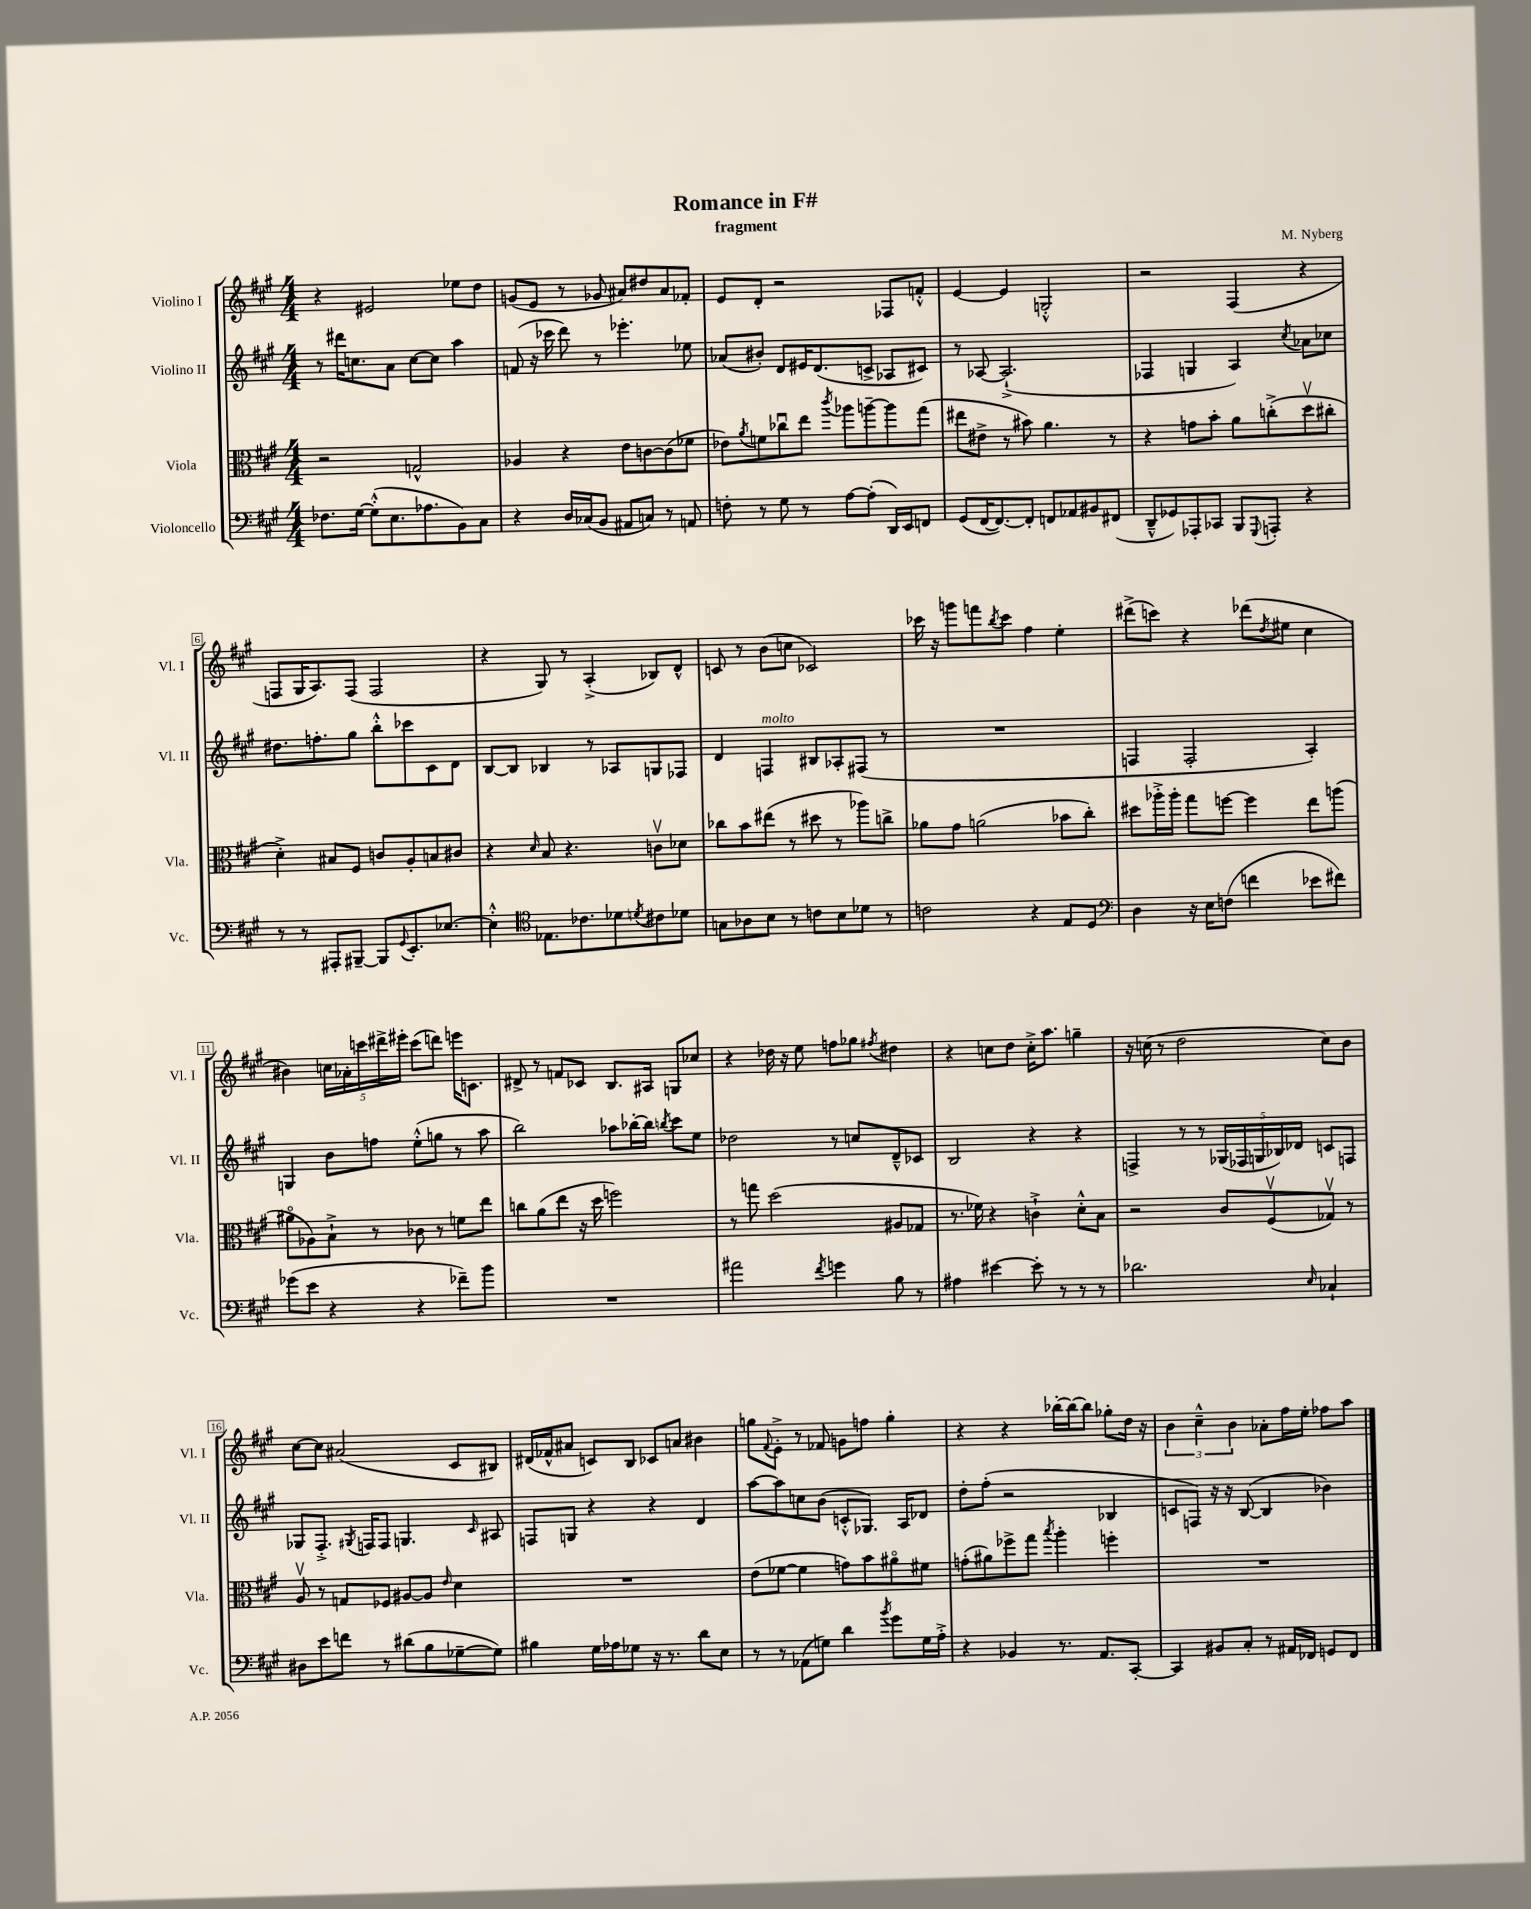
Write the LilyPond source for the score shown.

\header { title = "Romance in F#" composer = "M. Nyberg" subtitle = "fragment" }
<<
\new StaffGroup <<
\new Staff = "s0" \with { instrumentName = "Violino I" shortInstrumentName = "Vl. I" } {
    \clef treble \key a \major \numericTimeSignature \time 4/4
    r4 eis'2 ees''8 d''8 |
    g'8( e'8 r8 ges'8 ais'8) dis''8 ais'8 fes'8-. |
    e'8 d'8-. r2 fes8 f'8-.-^ |
    e'4~ e'4 g2-.-^ |
    r2 fis4( r4 |
    f8 gis16 a8.) f8( f2 |
    r4 gis8) r8 a4-.->( bes8) d'8-^ |
    c'8 r8 b'8( c''8 ces'2) |
    ces'''16 r16 g'''8 f'''8 \acciaccatura { b''8 } ces'''8 fis''4 e''4-. |
    dis'''8->( c'''8) r4 des'''8( \acciaccatura { d''8 } eis''8 cis''4 |
    bis'4) \tuplet 5/4 { c''16 aes'16-. c'''16 dis'''16-> eis'''16-. } c'''8( d'''8) e'''16 c'8. |
    dis'8-> r8 f'8 ces'8 b8. ais16 g8 ces''8 |
    r4 des''16 r16 e''8 f''8 ges''8 \acciaccatura { fis''8 } dis''4 |
    r4 c''8 d''8 c''16-.-> a''8. g''4-- |
    r16 c''16( r8 d''2 c''8) b'8 |
    cis''8~ cis''8 ais'2( cis'8 bis8) |
    dis'16( fes'16-^ ais'8 c'8) b8 ces'8 a'8 bis'4 |
    g''8 \appoggiatura { fis'8 } e'8-.-> r8 fes'8 g'8 f''8 g''4-. |
    r4 r4 bes''16~-. bes''16~ bes''8 ges''8-. d''16 r16 |
    \tuplet 3/2 { b'4 cis''4---^ b'4 } aes'8-. fis''16 e''16-. fes''8 a''8 \bar "|." |
}
\new Staff = "s1" \with { instrumentName = "Violino II" shortInstrumentName = "Vl. II" } {
    \clef treble \key a \major \numericTimeSignature \time 4/4
    r8 dis'''16 c''8. a'8 c''8~ c''8 a''4 |
    f'8( r16 ces'''16 d'''8) r8 ees'''4.-. ees''8 |
    aes'8( bis'8-.) d'8 eis'16 d'8.( c'8-> aes8 cis'8) |
    r8 aes8~ aes2.-!->( |
    fes4 g4 a4) \acciaccatura { cis''8 } aes'8 ces''8 |
    dis''8. f''8.-. gis''8 b''8-.-^ ces'''8 cis'8 d'8 |
    b8~ b8 bes4 r8 aes8 g8 fes8 |
    d'4 f4^\markup { \italic "molto" } bis8 aes8-. fis8( r8 |
    R1 |
    f4 f2-. a4-.) |
    g4 b'8 f''8 e''8-.-^( g''8 r8 a''8 |
    b''2) aes''8 bes''16~-. bes''16 \acciaccatura { b''8 } cis'''8 e''8 |
    des''2 r8 c''8 d'8---^ ces'8 |
    b2 r4 r4 |
    f4-> r8 r8 \tuplet 5/4 { ges16( fes16 g16 bes16) des'16 } c'8 f8 |
    ges8 fis8.-.-> \acciaccatura { gis8 } f16 f8 g4. \grace { cis'16 } ais8 |
    f8 g8 r4 r4 d'4 |
    a''8~ a''8 c''8 b'8( c'8-.-^ ges8.) a16 des'8 |
    d''8-. fis''8-.( r2 bes4 |
    c'8 f8) r16 r16 b8~( b4 bes'4) \bar "|." |
}
\new Staff = "s2" \with { instrumentName = "Viola" shortInstrumentName = "Vla." } {
    \clef alto \key a \major \numericTimeSignature \time 4/4
    r2 g2-^ |
    aes4 r4 e'8 c'8~ c'8( fes'8 |
    ees'8) \acciaccatura { a'8 } f'8 ces''8\downbow e''8 \acciaccatura { cis'''8 } aes''8 a''8~-- a''8 gis''8( |
    eis''8 eis'8-> r8 bis'8) a'4. r8 |
    r4 g'8 b'8-. a'8 c''8-.->( d''8\upbow cis''8-. |
    d'4-.->) bis8 fis8 c'8 a8-. b8 cis'8 |
    r4 \grace { d'16 } b8 r4. c'8\upbow des'8 |
    ces''8 b'8 eis''8( r8 dis''8 r8 aes''8) c''8-> |
    aes'8 gis'8 a'2( bes'8 cis''8-.) |
    dis''8 aes''16-.-> aes''16-. gis''8 f''8~ f''4 e''8 a''8( |
    ais'8\flageolet aes8) b8-!-> r8 ces'8 r8 f'8 e''8 |
    c''8 a'8( e''8 r16 d''16 f''2) |
    r8 g''8 d''2( ais8 ges8 |
    r8. fes'16) r4 c'4-!-> d'8-.-^ b8 |
    r2 cis'8 fis8\upbow( ges8\upbow) r8 |
    a8\upbow r8 g8 fes8 ais8~ ais8 \grace { e'16 } d'4 |
    R1 |
    e'8( fes'8~ fes'4 g'8) b'8 ais'8\flageolet fis'8 |
    g'8-.( ais'8) fes''8-> gis''8 \acciaccatura { b''8 } a''4-. f''4-. |
    R1 \bar "|." |
}
\new Staff = "s3" \with { instrumentName = "Violoncello" shortInstrumentName = "Vc." } {
    \clef bass \key a \major \numericTimeSignature \time 4/4
    fes8. gis16~ gis8-.-^( e8. aes8. b,8) cis8 |
    r4 d16 ces16( b,8 ais,8 c8) r8 a,8 |
    f8-. r8 gis8 r8 a8~ a8-.( d,16) e,16 f,8 |
    gis,8( fis,16~ fis,8.~) fis,8-. f,8 aes,8 bis,8 fis,8( |
    d,8---^ ges,8) aes,,8-. ces,8 b,,8 \appoggiatura { gis,,8 } a,,8-. r4 |
    r8 r8 ais,,8-. bis,,8~-- bis,,8 \appoggiatura { gis,8 } e,8.-. ees8.~ |
    ees4-.-^ \clef tenor ees8. ces'8. des'8 \acciaccatura { d'8 } cis'8 des'8 |
    g8 aes8 b8 r8 c'8 b8 des'8 r8 |
    c'2 r4 e8 d8 |
    \clef bass d4 r16 e16 f8( f'4 ees'8 fis'8) |
    ges'8( e'8 r4 r4 fes'8--) b'8 |
    R1 |
    ais'2 \acciaccatura { fis'8 } g'4 b8 r8 |
    ais4 eis'4~ eis'8-. r8 r8 r8 |
    des'2. \grace { e16 } ces4-! |
    dis8 e'8 f'8 r8 dis'8( b8 ges8~-- ges8) |
    bis4 gis16 aes16 ges8 r16 r8. d'8 e8 |
    r8 r8 aes,8( g8) d'4 \acciaccatura { b'8 } gis'8 g16 a16-.-> |
    r4 bes,4 r8. a,8. cis,8~-. |
    cis,4 bis,8 cis8-. r8 ais,16 fes,16 g,8 fes,8 \bar "|." |
}
>>
>>
\layout { \context { \Score \override BarNumber.stencil = #(make-stencil-boxer 0.1 0.3 ly:text-interface::print) } }
